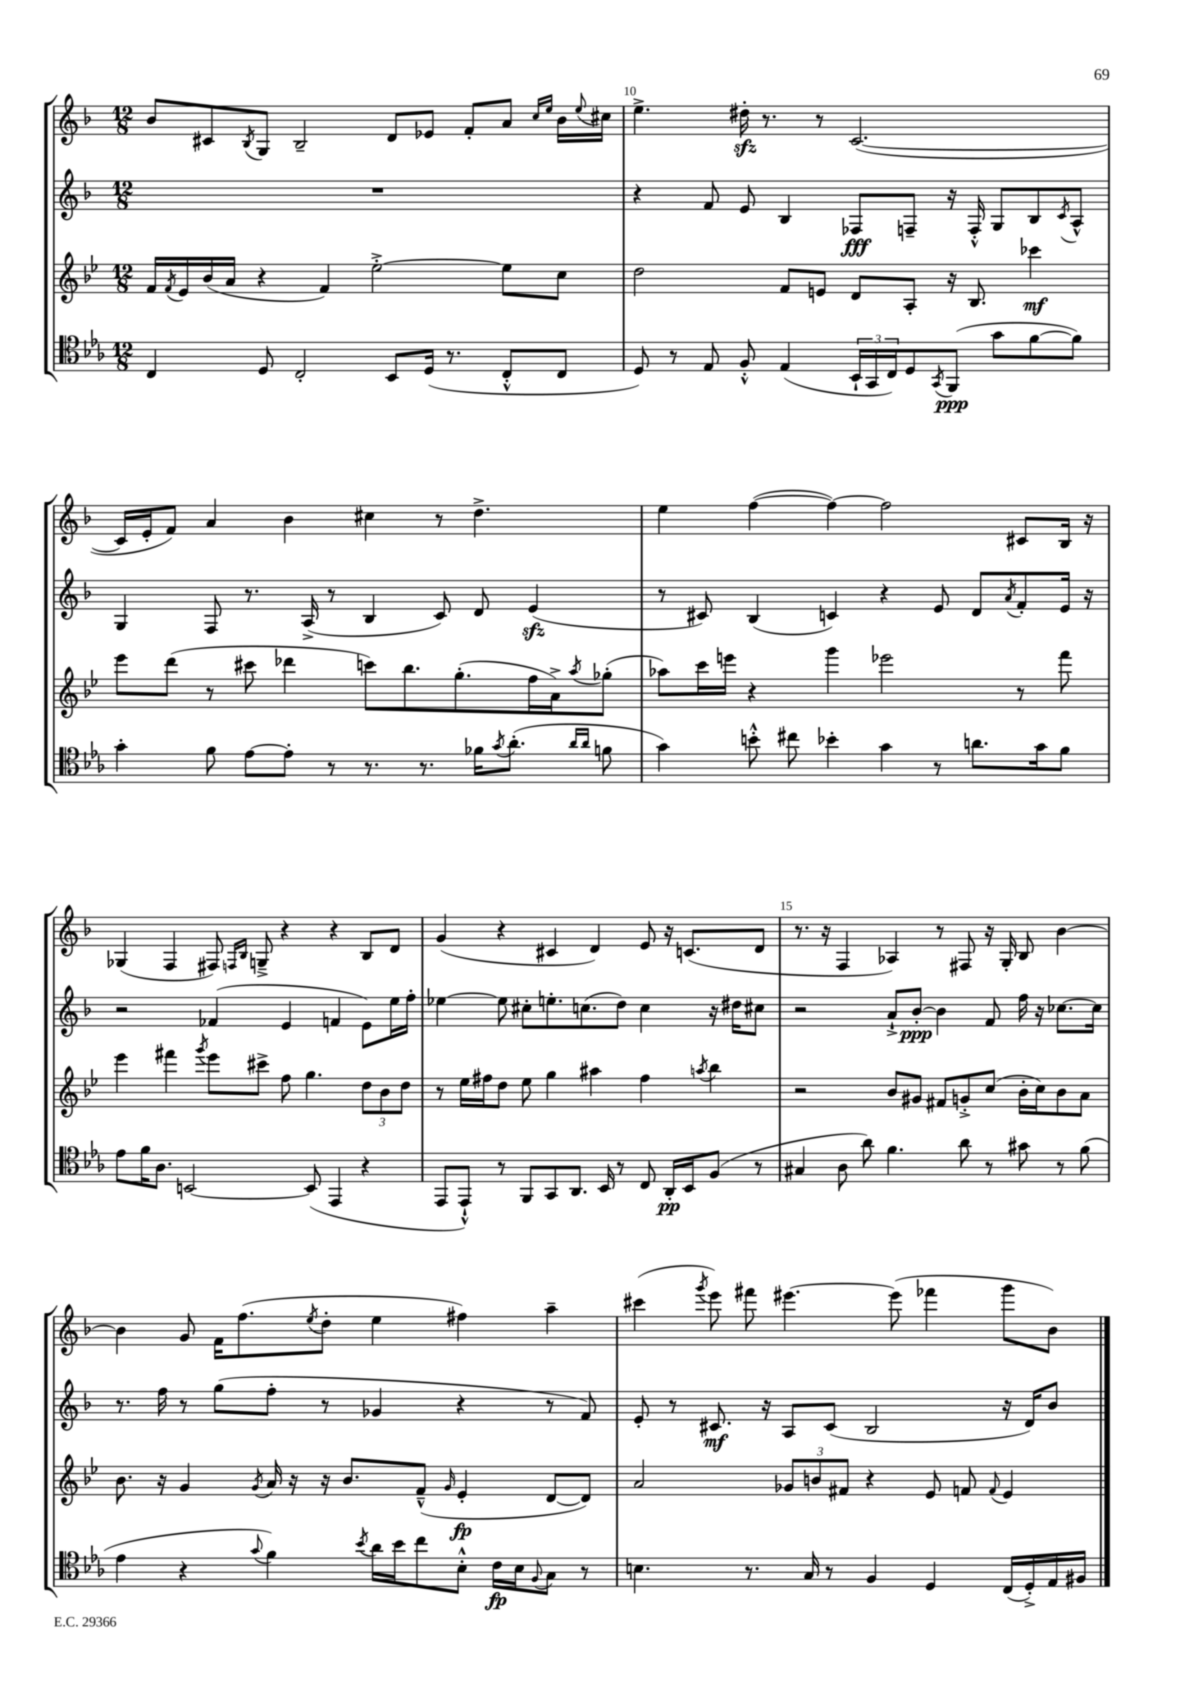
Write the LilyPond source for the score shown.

<<
\new StaffGroup <<
\new Staff = "s0" {
    \clef treble \key f \major \numericTimeSignature \time 12/8
    bes'8 cis'8 \acciaccatura { bes8 } g8 bes2-- d'8 ees'8 f'8-. a'8 \grace { c''16 e''16 } bes'16 \appoggiatura { e''8 } cis''16 |
    e''4.-> dis''16-.\sfz r8. r8 c'2.~( |
    c'16 e'16-. f'8) a'4 bes'4 cis''4 r8 d''4.-> |
    e''4 f''4~( f''4~) f''2 cis'8 bes16 r16 |
    ges4( f4 fis8) \grace { f16 bes16 } g8---> r4 r4 bes8 d'8 |
    g'4( r4 cis'4 d'4) e'8 r16 c'8.( d'8 |
    r8. r16 f4 aes4) r8 fis8 r16 g16-. bes8 bes'4~ |
    bes'4 g'8 f'16 f''8.( \acciaccatura { e''8 } d''8-. e''4 fis''4) a''4-- |
    cis'''4( \acciaccatura { g'''8 } e'''8) fis'''8 eis'''4.~ eis'''8( fes'''4 g'''8 bes'8) \bar "|." |
}
\new Staff = "s1" {
    \clef treble \key f \major \numericTimeSignature \time 12/8
    R1. |
    r4 f'8 e'8 bes4 fes8\fff f8-- r16 f16-.-^ g8 bes8 \acciaccatura { c'8 } a8-^ |
    g4 f8 r8. a16->( r8 bes4 c'8) d'8 e'4\sfz( |
    r8 cis'8) bes4( c'4) r4 e'8 d'8 \acciaccatura { a'8 } f'8-. e'16 r16 |
    r2 fes'4( e'4 f'4 e'8) e''16 f''16-. |
    ees''4~ ees''8 cis''8-. e''8.-. c''8.( d''8) c''4 r16 dis''16 cis''8 |
    r2 a'8-!-> bes'8~-.\ppp bes'4 f'8 f''16 r16 ces''8.~ ces''16 |
    r8. f''16 r8 g''8( f''8-. r8 ges'4 r4 r8 f'8) |
    e'8-. r8 cis'8.\mf r16 a8 cis'8( bes2 r16 d'16) bes'8 \bar "|." |
}
\new Staff = "s2" {
    \clef treble \key bes \major \numericTimeSignature \time 12/8
    f'16 \acciaccatura { f'8 } ees'16 bes'16( a'16 r4 f'4) ees''2~-.-> ees''8 c''8 |
    d''2 f'8 e'8 d'8 a8-. r16 bes8. ces'''4\mf |
    ees'''8 d'''8( r8 cis'''8 des'''4 c'''8) bes''8. g''8.-.( f''16 a'16->) \acciaccatura { a''8 } ges''8-.( |
    aes''8) c'''16 e'''16 r4 g'''4 ees'''2 r8 f'''8 |
    ees'''4 fis'''4 \acciaccatura { g'''8 } ees'''8 cis'''8-> f''8 g''4. \tuplet 3/2 { d''8 bes'8 d''8 } |
    r8 ees''16 fis''16 d''8 ees''8 g''4 ais''4 fis''4 \acciaccatura { a''8 } bes''4 |
    r2 bes'8 gis'8 fis'8 g'8-.-> c''8( bes'16-. c''16) bes'8 a'8 |
    bes'8. r16 g'4 \acciaccatura { g'8 } a'16 r16 r16 bes'8. f'8---^( \grace { g'16 } ees'4-.\fp d'8~ d'8) |
    a'2 \tuplet 3/2 { ges'8 b'8 fis'8 } r4 ees'8 f'8 \appoggiatura { f'8 } ees'4 \bar "|." |
}
\new Staff = "s3" {
    \clef tenor \key ees \major \numericTimeSignature \time 12/8
    c4 d8 c2-. bes,8 d16( r8. c8-.-^ c8 |
    d8) r8 ees8 f8-.-^ ees4( \tuplet 3/2 { bes,16-! g,16 c16) } d8 \acciaccatura { g,8 } f,8\ppp( g'8 f'8~ f'8) |
    g'4-. f'8 ees'8~ ees'8-. r8 r8. r8. fes'16 \acciaccatura { g'8 } aes'8.-.( \grace { aes'16 aes'16 } f'8 |
    g'4) b'8-.-^ cis''8 bes'4-. g'4 r8 a'8. g'16 f'8 |
    ees'8 f'16 aes8. b,2~ b,8( ees,4 r4 |
    ees,8 ees,8-!-^) r8 f,8 g,8 aes,8. bes,16 r8 c8 aes,16-.\pp bes,16 f8( r8 |
    gis4 aes8 aes'8) f'4. aes'8 r8 gis'8 r8 f'8( |
    ees'4 r4 \appoggiatura { g'8 } f'4) \acciaccatura { bes'8 } aes'16 bes'16 c''8 bes8-.-^ c'16\fp bes16 \appoggiatura { f8 } g8 r8 |
    b4. r8. g16 r8 f4 d4 c16( d16-.->) ees16 fis16 \bar "|." |
}
>>
>>
\layout { \context { \Score currentBarNumber = #9 \override BarNumber.break-visibility = ##(#f #t #t) barNumberVisibility = #(every-nth-bar-number-visible 5) } }
